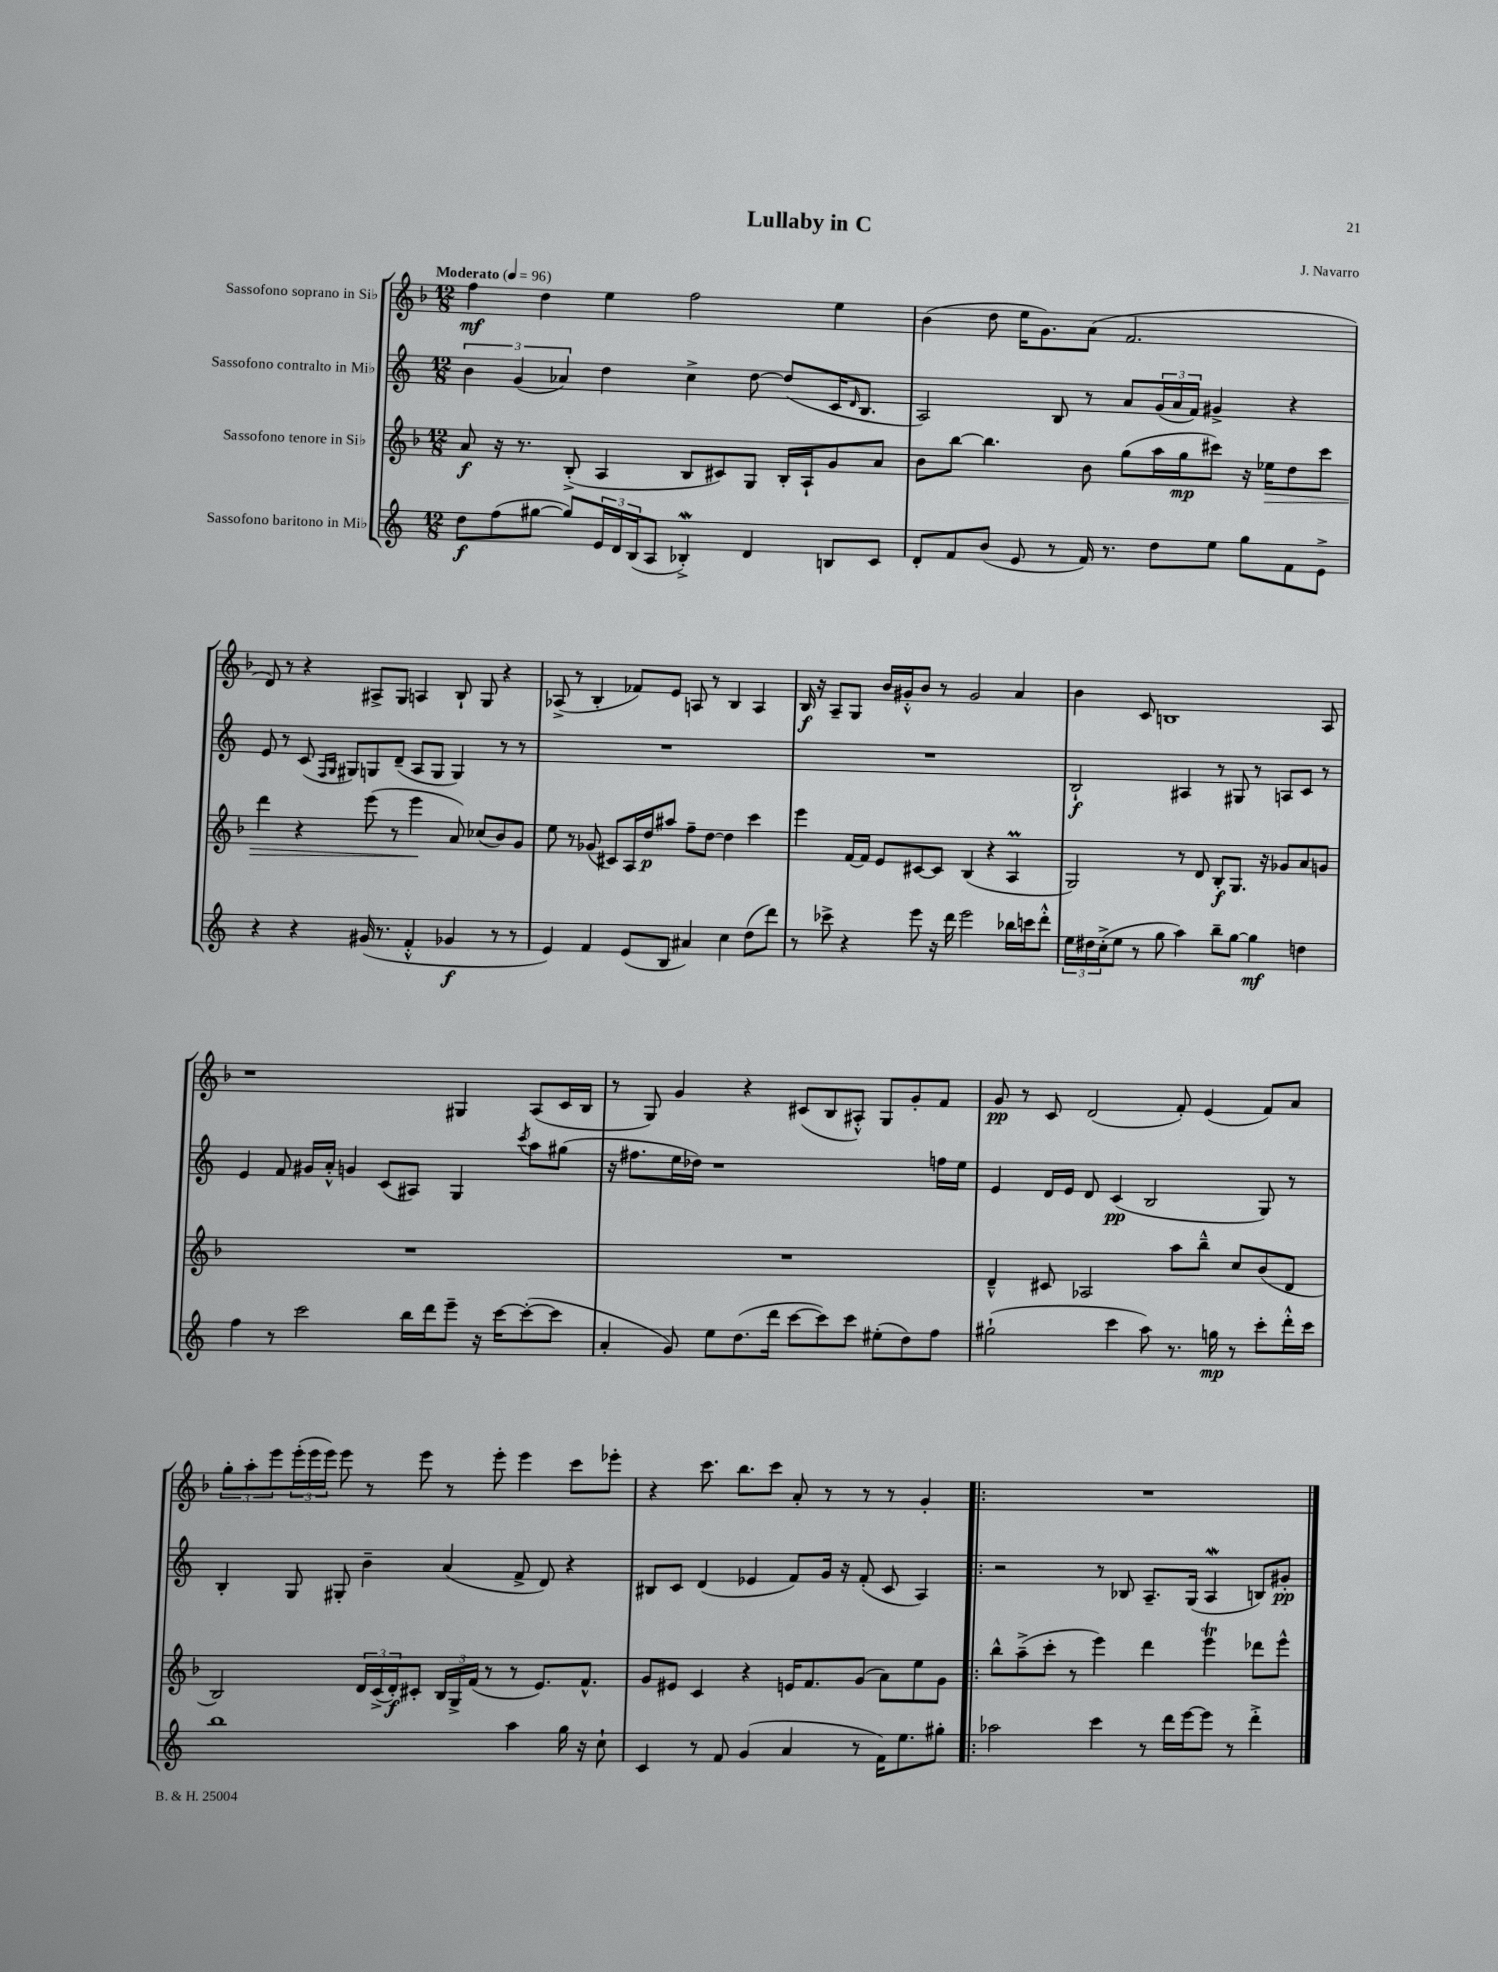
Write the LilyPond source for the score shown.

\header { title = "Lullaby in C" composer = "J. Navarro" }
<<
\new StaffGroup <<
\new Staff = "s0" \with { instrumentName = "Sassofono soprano in Sib" } {
    \clef treble \key f \major \numericTimeSignature \time 12/8 \tempo "Moderato" 4 = 96
    f''4\mf d''4 e''4 f''2 e''4 |
    bes'4( d''8 e''16 g'8.) a'8( f'2. |
    d'8) r8 r4 ais8-> g8 a4 bes8-! g8 r4 |
    aes8->( r8 bes4-. fes'8) e'8 a8 r8 bes4 a4 |
    bes16\f r16 a8-- g8 bes'16 gis'16-.-^ bes'8 r8 gis'2 a'4 |
    bes'4 c'8 b1 a8 |
    r1 gis4 a8( c'16 bes16 |
    r8 g8) g'4 r4 cis'8( bes8 ais8-.-^) g8 g'8-. f'8 |
    g'8\pp r8 c'8 d'2( f'8-.) e'4( f'8) a'8 |
    \tuplet 3/2 { g''8-. a''8-. e'''8 } \tuplet 3/2 { e'''16-.( e'''16 e'''16) } e'''8 r8 e'''8 r8 e'''8-. e'''4 c'''8 ees'''8-. |
    r4 c'''8. bes''8. c'''8 a'8-. r8 r8 r8 g'4-. |
    \bar ".|:" R1. \bar "|." |
}
\new Staff = "s1" \with { instrumentName = "Sassofono contralto in Mib" } {
    \clef treble \key c \major \numericTimeSignature \time 12/8
    \tuplet 3/2 { b'4 g'4( aes'4) } d''4 c''4-> d''8~ d''8( c'16 \grace { d'16 } b8. |
    a2) b8 r8 a'8 \tuplet 3/2 { g'16( a'16 f'16) } gis'4-> r4 |
    e'8 r8 c'8( \grace { f16 g16 } gis8) g8 d'8--( a8 g8 g4) r8 r8 |
    R1. |
    R1. |
    b2-!\f ais4 r8 gis8 r8 a8 c'8 r8 |
    e'4 f'8 gis'16 a'16-.-^ g'4 c'8( ais8) g4 \acciaccatura { c'''8 } a''8 gis''8( |
    r16 fis''8. e''16 des''16) r1 f''16 e''16 |
    e'4 d'16 e'16 d'8 c'4\pp( b2 g8) r8 |
    b4-. g8 gis8-. b'4-- a'4( f'8-> d'8) r4 |
    bis8 c'8 d'4( ees'4 f'8) g'16 r16 f'8-.( c'8 a4) |
    \bar ".|:" r2 r8 bes8 a8.-- g16( a4\mordent b8) gis'8-.\pp \bar "|." |
}
\new Staff = "s2" \with { instrumentName = "Sassofono tenore in Sib" } {
    \clef treble \key f \major \numericTimeSignature \time 12/8
    a'8\f r16 r8. bes8-.->( a4 bes8 cis'8) g8 bes16-. a16-! g'8 a'8 |
    bes'8 bes''8~ bes''4. bes'8 g''8( a''16 g''16\mp cis'''8) r16 ees''16\> d''8 cis'''8 |
    d'''4 r4 e'''8( r8 e'''4\! a'8) ces''8( bes'8) g'8 |
    e''8 r8 ges'8( cis'8) a16 d''16\p ais''8 f''8-- d''8~ d''4 c'''4 |
    e'''4 f'16~ f'16 e'8 cis'8~ cis'8 bes4( r4 a4\prall |
    g2) r8 d'8 bes8-.\f g8. r16 ges'8 a'8 g'8 |
    R1. |
    R1. |
    d'4---^ cis'8 aes2 a''8 bes''8---^ c''8 bes'8( d'8 |
    bes2) \tuplet 3/2 { d'16 c'16->( d'16-.\f) } cis'8-. \tuplet 3/2 { bes16 g16-> f'16( } r8 r8 e'8.) f'8.-^ |
    g'8 eis'8 c'4 r4 e'16 f'8. g'8( a'8) e''8 g'8 |
    \bar ".|:" bes''8-^ a''8--->( c'''8-. r8 e'''4) d'''4 e'''4\trill des'''8 e'''8-^ \bar "|." |
}
\new Staff = "s3" \with { instrumentName = "Sassofono baritono in Mib" } {
    \clef treble \key c \major \numericTimeSignature \time 12/8
    d''8\f f''8( gis''8~ gis''8) \tuplet 3/2 { e'16 d'16 b16( } a8 bes4-.->\mordent) d'4 b8 c'8 |
    d'8-. f'8 b'8( e'8 r8 f'16) r8. d''8 e''8 g''8 f'8 e'8-> |
    r4 r4 gis'16( r8. f'4-.-^ ges'4\f r8 r8 |
    e'4) f'4 e'8( b8 ais'4) c''4 d''8( d'''8) |
    r8 ces'''8-> r4 e'''8 r16 d'''16 e'''2 bes''16 c'''16 d'''8-.-^ |
    \tuplet 3/2 { e''16 dis''16 c''16-.->( } e''8 r8 g''8 a''4) b''8-- g''8~ g''4\mf d''4 |
    f''4 r8 c'''2 b''16 d'''16 e'''8-- r16 c'''16~ c'''8~-.( c'''8 |
    a'4-. g'8) e''8 d''8.( d'''16 c'''8~ c'''8) c'''8 eis''8-.( d''8) f''8 |
    gis''2-!( c'''4 a''8) r8. g''16\mp r8 c'''8-. d'''16-.-^ c'''16 |
    b''1 a''4 g''16 r16 c''8-! |
    c'4 r8 f'8 g'4( a'4 r8 f'16) e''8. gis''8-. |
    \bar ".|:" aes''2 c'''4 r8 d'''16 e'''16~ e'''8 r8 d'''4-.-> \bar "|." |
}
>>
>>
\layout { \context { \Score \remove "Bar_number_engraver" } }
